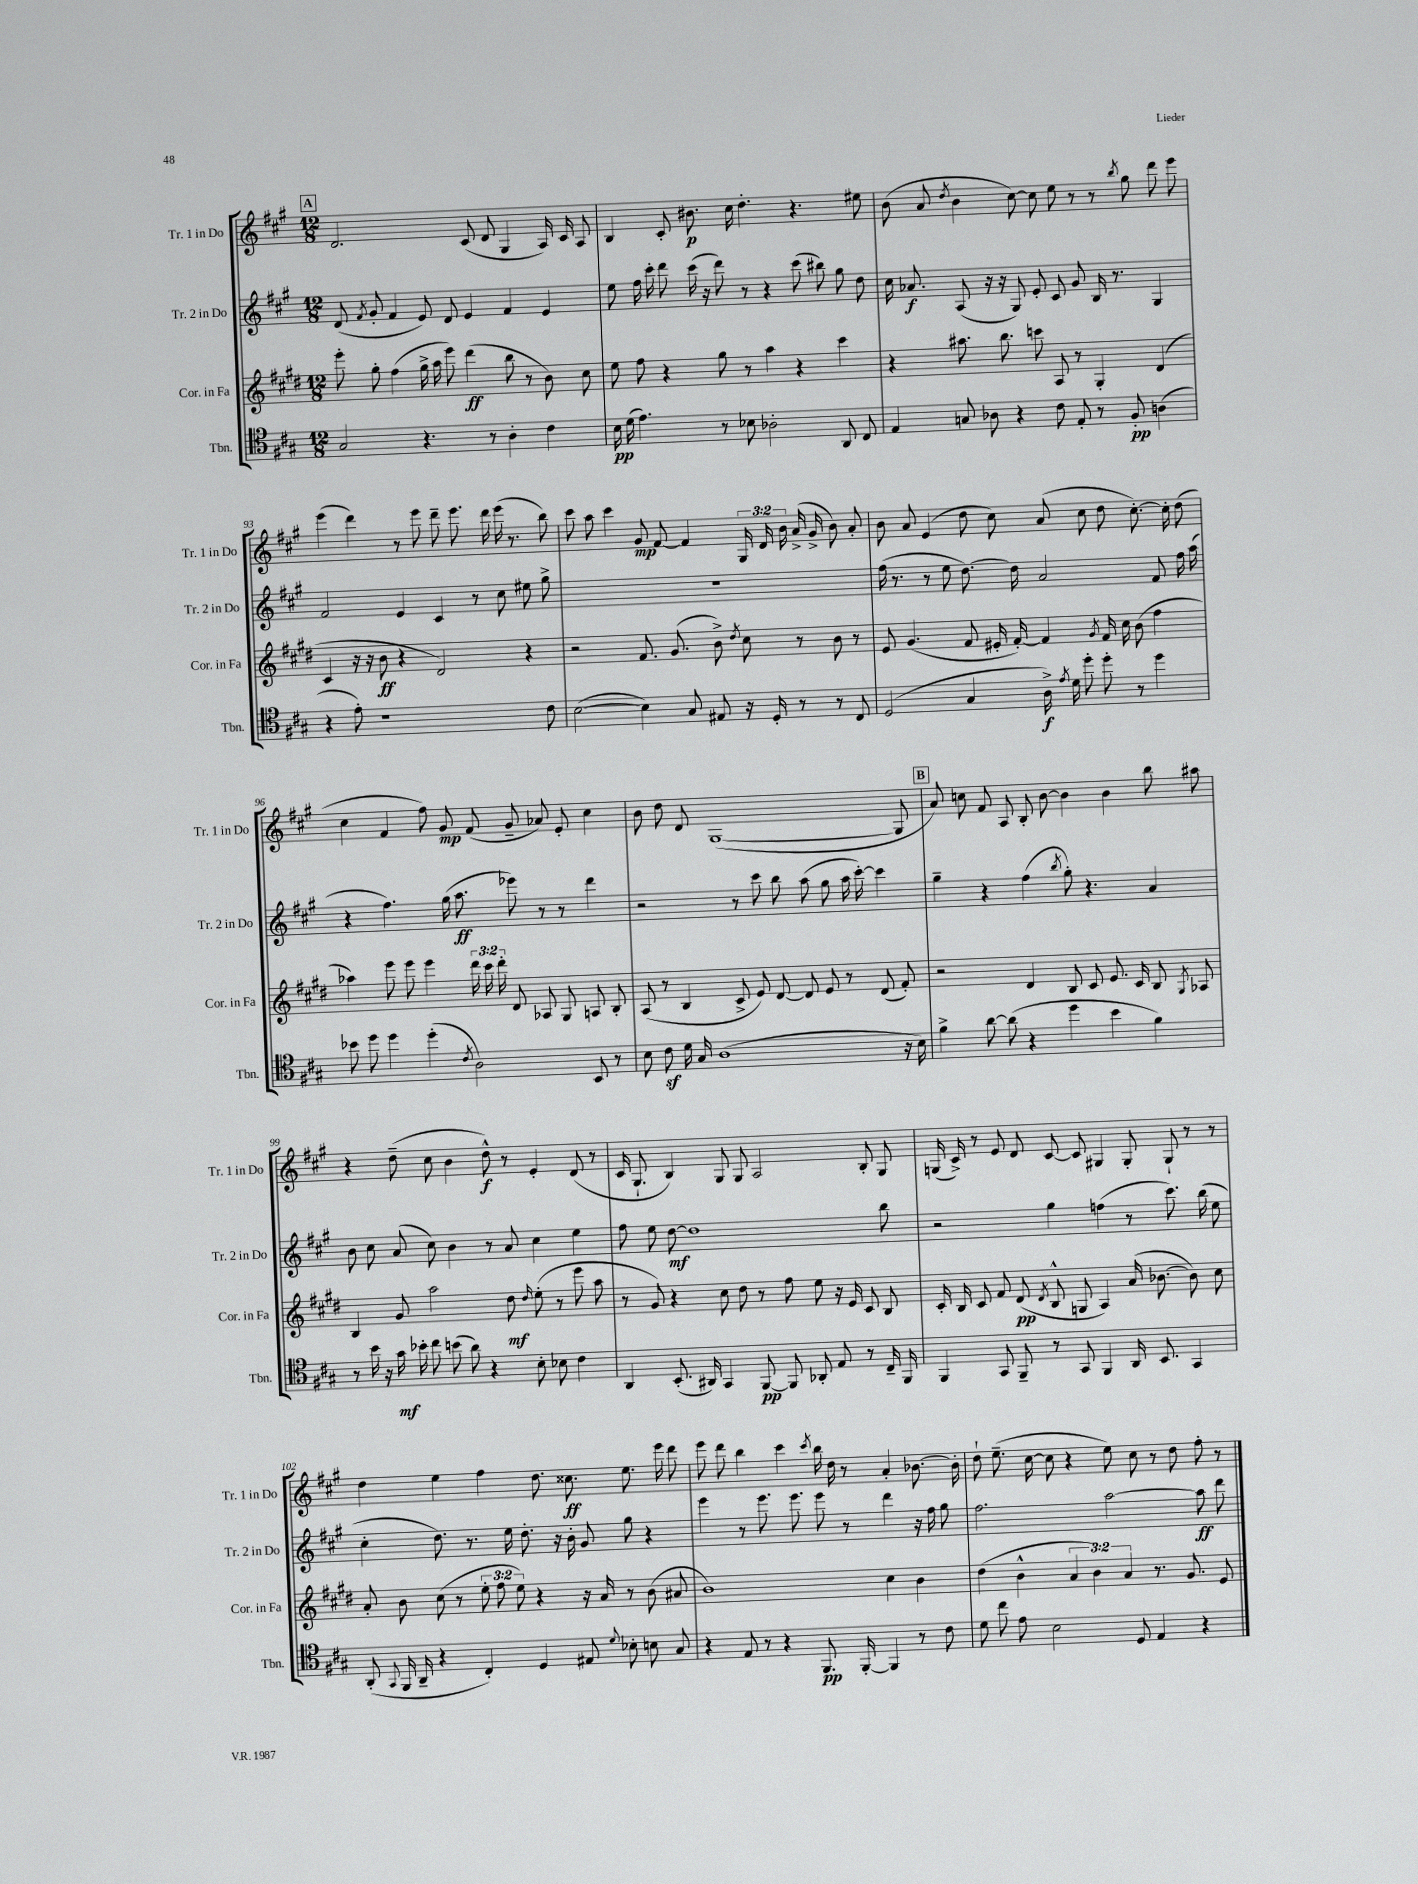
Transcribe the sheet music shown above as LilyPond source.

<<
\new StaffGroup <<
\new Staff = "s0" \with { instrumentName = "Tr. 1 in Do" shortInstrumentName = "Tr. 1 in Do" } {
    \clef treble \key a \major \numericTimeSignature \time 12/8 \override Staff.TupletNumber.text = #tuplet-number::calc-fraction-text
    \autoBeamOff \mark \markup { \box "A" } d'2. cis'8( d'8 gis4 a16) cis'16 a8 |
    b4 cis'8-. bis'8.\p cis''16 d''4.-. r4. eis''8 |
    b'8( a'8 \acciaccatura { d''8 } b'4 cis''8~) cis''8 e''8 r8 r8 \acciaccatura { b''8 } gis''8 d'''8 e'''8 |
    e'''4( d'''4) r8 e'''8 d'''8-- e'''8. d'''16 e'''16( r8. b''8) |
    cis'''8 a''8 cis'''4 gis'8\mp fis'8~ fis'4 \tuplet 3/2 { gis16 d'16 b'16 } a'16->( gis'16-> b'8) a'8-. |
    b'8 a'8 e'4( d''8 cis''8) a'8( cis''8 d''8 cis''8.~-.) cis''16-. d''8( |
    cis''4 fis'4 fis''8) gis'8\mp fis'8( gis'8-- aes'8) e'8-. cis''4 |
    b'8 d''8 d'8 gis1~( gis8 |
    \mark \markup { \box "B" } a'8) c''8 fis'8 a8 b8-. b'8~ b'4 b'4 b''8 ais''8 |
    r4 d''8--( cis''8 b'4 d''8-^\f) r8 e'4-. d'8( r8 |
    cis'16 gis8.-! b4) gis8 gis8 a2 b8-. gis8 |
    g16( cis'16->) r8 e'8 d'8 cis'8~ cis'8 gis4 gis8-. gis8-! r8 r8 |
    d''4 e''4 fis''4 d''8. cisis''8.\ff e''8. e'''16 d'''8 |
    e'''8 d'''8 b''4 cis'''4 \acciaccatura { cis'''8 } b''16 d''16 r8 a'4-. bes'8.~ bes'16-. |
    d''8-! e''8.--( cis''16~ cis''8 r4 e''8) cis''8 r8 d''8 fis''8-. r8 \bar "|." |
}
\new Staff = "s1" \with { instrumentName = "Tr. 2 in Do" shortInstrumentName = "Tr. 2 in Do" } {
    \clef treble \key a \major \numericTimeSignature \time 12/8
    \autoBeamOff \mark \markup { \box "A" } d'8( \acciaccatura { fis'8 } gis'8-. fis'4 e'8) d'8 e'4 fis'4 e'4 |
    e''8 fis''16 cis'''16-. d'''8 cis'''16( r16 d'''8) r8 r4 cis'''8( bis''8) gis''8 d''8 |
    cis''16 aes'8.\f a8( r16 r16 gis8) e'8-. cis'8 gis'8 b16 r8. gis4 |
    fis'2 e'4 cis'4 r8 cis''8 eis''8 gis''8-> |
    R1. |
    fis''16( r8. r8 e''8 d''8.~) d''16 a'2 fis'8 fis''16 a''16( |
    r4 fis''4.) gis''16( a''8.\ff ees'''8) r8 r8 d'''4 |
    r2 r8 cis'''8 b''8 a''8( gis''8 a''16 cis'''16~-.) cis'''4 |
    \mark \markup { \box "B" } gis''4-- r4 fis''4( \acciaccatura { b''8 } gis''8-.) r4. a'4 |
    b'8 cis''8 a'8( cis''8) b'4 r8 a'8 cis''4 e''4 |
    fis''8 e''8 d''8~\mf d''1 b''8 |
    r2 gis''4 f''4( r8 cis'''8.) b''16( e''8 |
    cis''4-. d''8.) r8. e''16 d''8.-. r16 b'16-. gis'8 gis''8 r4 |
    e'''4 r8 e'''8. e'''8. e'''8 r8 d'''4 r16 fis''16 gis''8 |
    fis''2. a''2~ a''8\ff d'''8 \bar "|." |
}
\new Staff = "s2" \with { instrumentName = "Cor. in Fa" shortInstrumentName = "Cor. in Fa" } {
    \clef treble \key e \major \numericTimeSignature \time 12/8 \override Staff.TupletNumber.text = #tuplet-number::calc-fraction-text
    \autoBeamOff \mark \markup { \box "A" } e'''8-. gis''8-. fis''4( gis''16-> a''16 e'''8) dis'''4\ff( b''8 r8 b'8) cis''8 |
    e''8 fis''8 r4 gis''8 r8 a''4 r4 cis'''4 |
    r4 ais''8. b''8. c'''8 a8 r8 gis4-. dis'4( |
    cis'4 r16 r16 b'8\ff r4 dis'2) r4 |
    r2 fis'8. gis'8.( b'8->) \acciaccatura { dis''8 } cis''8 r8 b'8 r8 |
    e'8 gis'4.( fis'8 eis'16-. fis'16~-.) fis'4 \acciaccatura { gis'8 } fis'16 cis''16 b'8( fis''4 |
    aes''4) e'''8 e'''8 e'''4 \tuplet 3/2 { dis'''16 cis'''16 dis'''16-. } dis'8 aes8 gis8 a8 b8-. |
    a8( r8 b4 cis'8-> e'8) dis'8~ dis'8 e'8 r8 dis'8( fis'8-.) |
    \mark \markup { \box "B" } r2 dis'4 b8 cis'8 e'8. cis'16 b8 \acciaccatura { gis8 } aes8 |
    b4 gis'8 a''2 dis''8\mf \grace { dis''16 } e''8-.( r8 e'''8 a''8 |
    r8 gis'8) r4 cis''8 dis''8 r8 fis''8 e''8 r16 e'16 cis'8 b8 |
    cis'16-. b16 cis'8 fis'8 dis'8\pp( \acciaccatura { dis'8 } b8-^ g8 a4) a'16( bes'8.~ bes'8) cis''8 |
    a'8-. b'8 cis''8( r8 \tuplet 3/2 { e''8-. fis''8 e''8) } r4 r16 a'16 r8 b'8( ais'8 |
    b'1) cis''4 b'4 |
    dis''4( b'4-^ \tuplet 3/2 { a'4 b'4) a'4 } r8. gis'8. e'8 \bar "|." |
}
\new Staff = "s3" \with { instrumentName = "Tbn." shortInstrumentName = "Tbn." } {
    \clef tenor \key a \major \numericTimeSignature \time 12/8
    \autoBeamOff \mark \markup { \box "A" } gis2 r4. r8 a4-. cis'4 |
    b16\pp d'16( e'4.) r8 bes8 aes2-. a,8 cis8 |
    e4 g8 aes8 r4 cis'8 e8-. r8 fis8-.\pp a4( |
    r4 e'8-.) r1 cis'8 |
    b2~( b4) gis8 eis8 r16 d16-. r8 r8 cis8 |
    d2( gis4 a16->\f) \acciaccatura { e'8 } d'16 d''8-. d''8-. r8 d''4 |
    bes'8 d''8 d''4 d''4-.( \acciaccatura { cis'8 } a2) b,8 r8 |
    b8 cis'8\sf d'16 gis16 a1( r16 b16) |
    \mark \markup { \box "B" } fis'4-> a'8~ a'8( r4 d''4 b'4 fis'4) |
    r8 b'16 r16 gis'16\mf bes'16-. cis''8 b'8( a'8) r4 b8-. bes8 cis'4 |
    a,4 b,8.-.( ais,16) gis,4 fis,8~\pp fis,8 aes,8-. e8 r8 cis16-- fis,16 |
    fis,4 gis,8 fis,8-- r8 gis,8 fis,4 a,16 b,8. gis,4 |
    a,8-.( \appoggiatura { gis,8 } fis,16 a,16-- r4 cis4-.) d4 eis8 \appoggiatura { d'8 } bes8-. b8 gis8 |
    r4 e8 r8 r4 fis,8.\pp fis,16~-. fis,4 r8 cis'8 |
    d'8 cis''8 e'8 b2 d8 e4 r4 \bar "|." |
}
>>
>>
\layout { \context { \Score currentBarNumber = #90 } }
